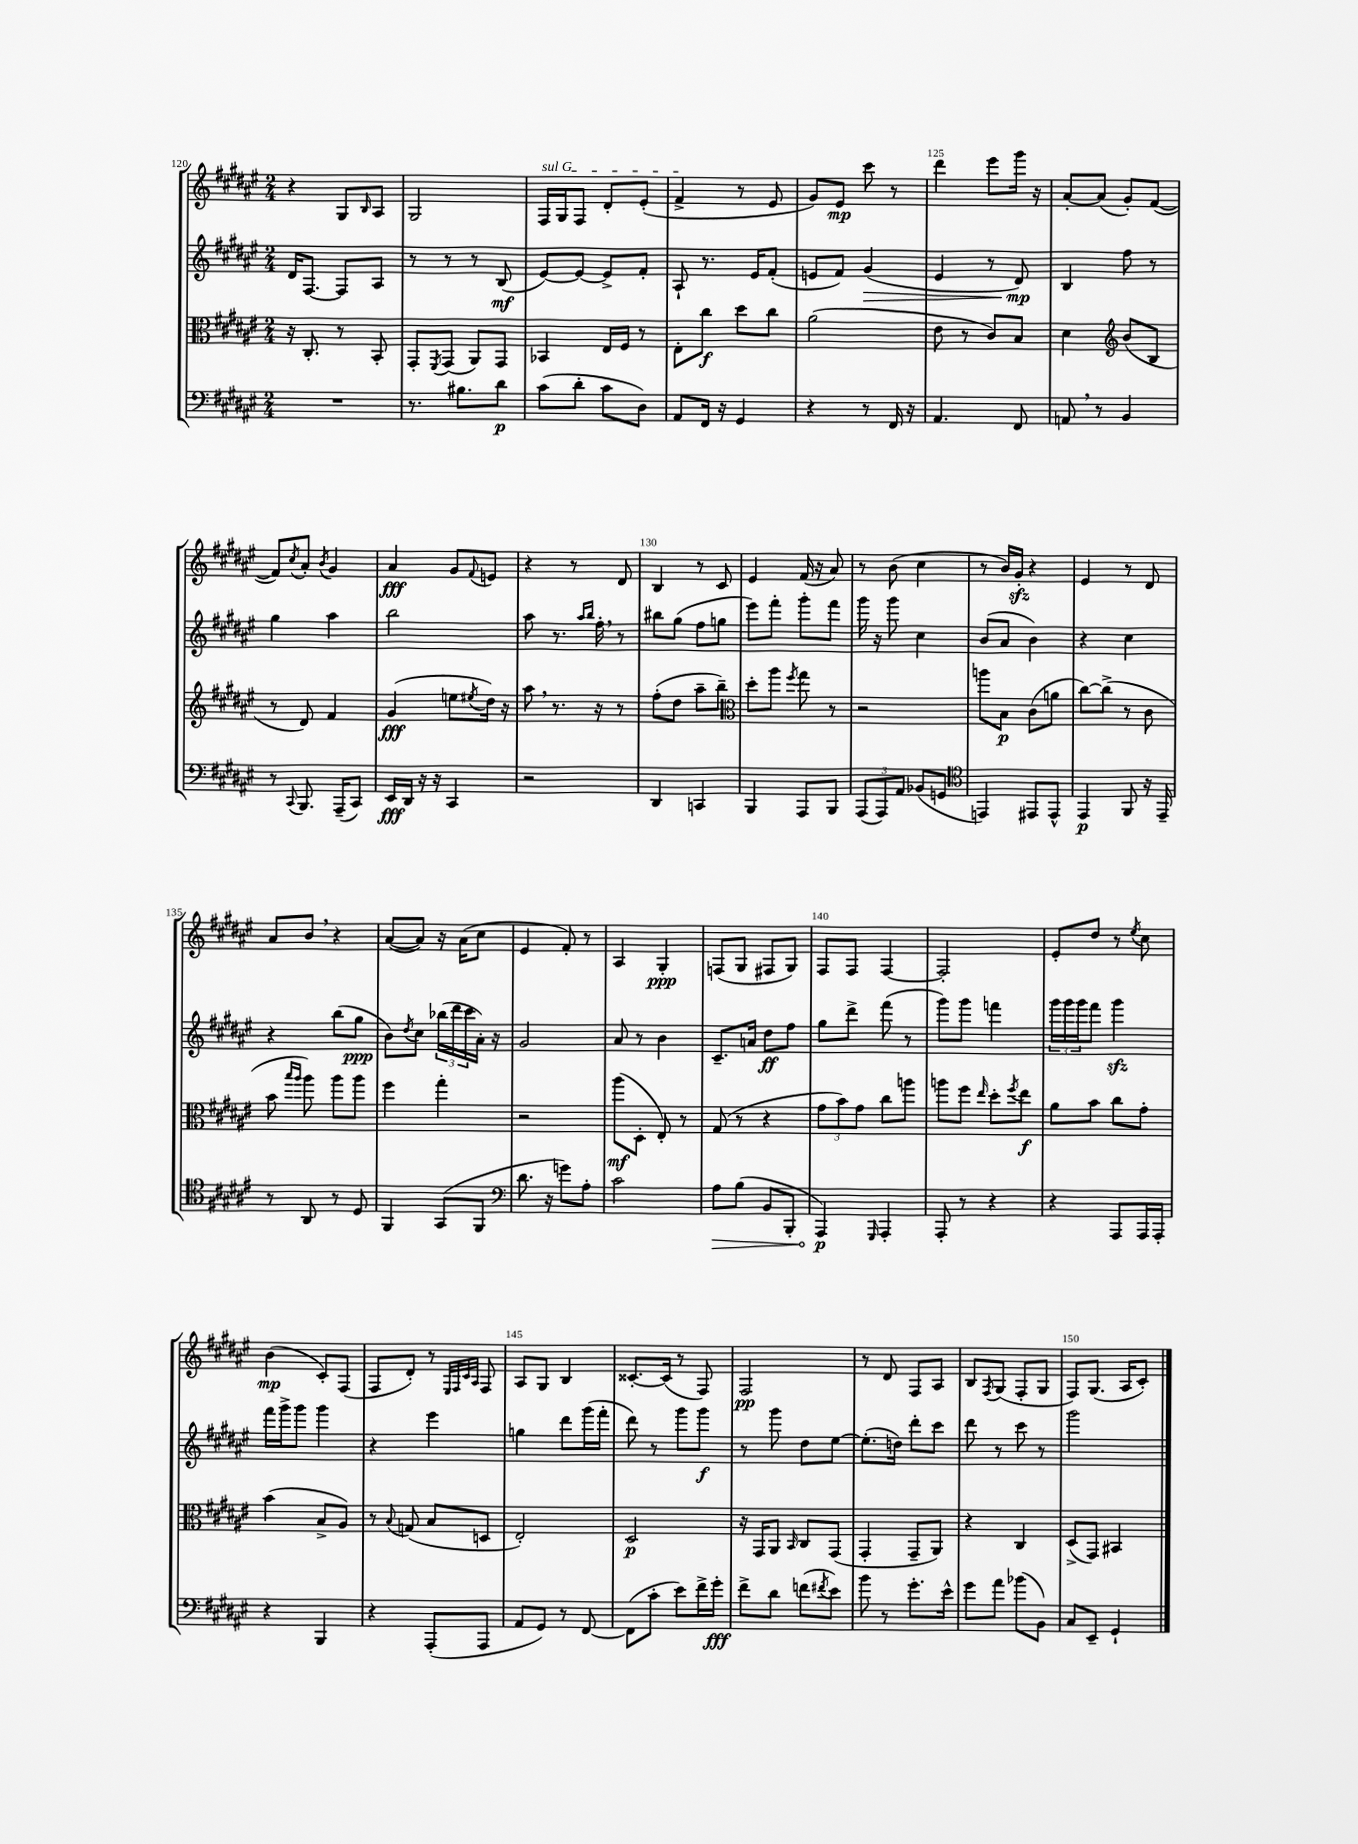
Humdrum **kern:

**kern	**kern	**kern	**kern
*staff4	*staff3	*staff2	*staff1
*clefF4	*clefC3	*clefG2	*clefG2
*k[f#c#g#d#a#e#]	*k[f#c#g#d#a#e#]	*k[f#c#g#d#a#e#]	*k[f#c#g#d#a#e#]
*M2/4	*M2/4	*M2/4	*M2/4
2r	16r	16d#	4r
.	8.C#'	[8.F#	.
.	8r	8F#]	8G#
.	.	.	16qqB
.	8BB'	8A#	8A#
=	=	=	=
8.r	8GG#'	8r	2G#
.	8qFF#	.	.
.	(8GG#	8r	.
8.B#	.	.	.
.	8AA#)	8r	.
8d#	8GG#	(8B	.
=	=	=	=
(8c#	4BB-	[8e#)	16F#
.	.	.	16G#
8d#'	.	8e#_	8F#
8c#	16E#	8e#^]	8d#'
.	16F#	.	.
8D#)	8r	8f#'	(8e#'
=	=	=	=
8AA#	8E#'	8A#`	4f#^
16FF#	8cc#	8.r	.
16r	.	.	.
4GG#	8dd#	.	8r
.	.	16e#	.
.	8cc#	(8f#'	8e#
=	=	=	=
4r	(2a#	8e	8g#)
.	.	8f#)	8e#
8r	.	(4g#	8ccc#
16FF#	.	.	8r
16r	.	.	.
=	=	=	=
4.AA#	8e#	4e#	4ddd#
.	8r	.	.
.	8c#)	8r	8eee#
8FF#	8B	8d#)	16ggg#
.	.	.	16r
=	=	=	=
8AA	4d#	4B	[8a#'
8r	.	.	(8a#]
*	*clefG2	*	*
4BB	(8b	8ff#	8g#')
.	8B	8r	([8f#
=	=	=	=
8r	8r	4gg#	8f#])
8qqCC#	.	.	8qcc#
8.BBB	8d#)	.	8a#'
.	.	.	8qb
.	4f#	4aa#	4g#
(16AAA#~	.	.	.
8CC#)	.	.	.
=	=	=	=
16EE#	(4g#	2bb	4a#
16DD#	.	.	.
16r	.	.	.
16r	.	.	.
4CC#	8ee	.	8g#
.	8qee#	.	8qqf#
.	16dd#)	.	8e
.	16r	.	.
=	=	=	=
2r	8aa#	8aa#	4r
.	8.r	8.r	.
.	.	.	8r
.	.	16qqaa#	.
.	.	16qqbb	.
.	16r	16ff#'	.
.	8r	8r	8d#
=	=	=	=
4DD#	(8ff#'	8bb#	4B
.	8dd#	(8gg#	.
4CC	8aa#~	8ff#	8r
.	8bb~)	8gg	8c#
=	=	=	=
*	*clefC3	*	*
4BBB	8dd#'	8eee#)	4e#
.	8aa#	8fff#'	.
.	8qff#	.	.
8AAA#	8gg#	8ggg#'	(16f#
.	.	.	16r
8BBB	8r	8fff#	8a#)
=	=	=	=
(12AAA#	2r	16ggg#	8r
.	.	16r	.
12AAA#)	.	.	.
.	.	8ggg#	(8b
12AA#	.	.	.
(8BB-	.	4cc#	4cc#
8GG	.	.	.
=	=	=	=
*clefC4	*	*	*
4EE)	8aa	(8b	8r
.	8B	8a#	16b)
.	.	.	16g#'
8EE#	(8c#	4b)	4r
8EE#^^	8a	.	.
=	=	=	=
4EE#	[8cc#)	4r	4e#
.	(8cc#^]	.	.
8FF#	8r	4cc#	8r
16r	8c#	.	8d#
16EE#~	.	.	.
=	=	=	=
8r	8b	4r	8a#
.	16qqbb	.	.
.	16qqaa#	.	.
8AA#	8aa#)	.	8b
8r	8aa#	(8bb	4r
8D#	8aa#	8gg#	.
=	=	=	=
4FF#	4ff#	8b)	([8a#
.	.	8qdd#	.
.	.	8cc#	8a#])
(8GG#	4gg#'	(24bb-	16r
.	.	24ddd#	.
.	.	.	(16a#
.	.	24ccc#	.
8FF#	.	16a#')	8cc#
.	.	16r	.
=	=	=	=
*clefF4	*	*	*
8.d#	2r	2g#	4e#
16r	.	.	.
8g)	.	.	8f#')
8A#'	.	.	8r
=	=	=	=
2c#	(8aa#	8a#	4A#
.	8D#'	8r	.
.	8E#')	4b	4G#'
.	8r	.	.
=	=	=	=
8A#	(8G#	8.c#~	(8F
(8B	8r	.	8G#
.	.	16a	.
8BB	4r	8dd#	8F#
8BBB'	.	8ff#	8G#)
=	=	=	=
4AAA#)	12g#	8gg#	8F#
.	12b)	.	.
.	.	8ddd#^	8F#
.	12g#	.	.
16qqGGG#	.	.	.
4AAA#'	8cc#	(8fff#	[4F#
.	8aa	8r	.
=	=	=	=
8AAA#'	8aa	8ggg#)	2F#']
8r	8ff#	8ggg#	.
.	16qqee#	.	.
4r	8dd#'	4fff	.
.	8qff#	.	.
.	8ee#	.	.
=	=	=	=
4r	8a#	24ggg#	8e#'
.	.	24ggg#	.
.	.	24ggg#	.
.	8b	8fff#	8dd#
8AAA#	8cc#	4ggg#	8r
.	.	.	8qee#
16AAA#	8g#'	.	8cc#
16AAA#'	.	.	.
=	=	=	=
4r	(4b	16fff#	(4b
.	.	16ggg#^	.
.	.	8ggg#	.
4BBB	8B^	4ggg#	8c#')
.	8A#)	.	(8F#
=	=	=	=
4r	8r	4r	8F#
.	8qqB	.	.
.	(8G	.	8d#')
(8AAA#'	8B	4eee#	8r
.	.	.	32qqE#
.	.	.	32qqF#
.	.	.	32qqc#
.	.	.	32qqA#
8AAA#	8D	.	8F#
=	=	=	=
8AA#	2E#')	4gg	8A#
8GG#)	.	.	8G#
8r	.	8ddd#	4B
[8FF#	.	(16ggg#	.
.	.	16fff#'	.
=	=	=	=
(8FF#]	2D#	8ddd#)	[8.c##'
8c#'	.	8r	.
.	.	.	(16c##]
8e#)	.	8ggg#	8r
16f#^	.	8ggg#	8F#)
16g#'	.	.	.
=	=	=	=
8f#^	16r	8r	2F#
.	16GG#	.	.
8d#	8AA#	8ggg#	.
.	16qqBB	.	.
(8f	8C#	8dd#	.
8qf#	.	.	.
8e#)	(8GG#	[8ee#	.
=	=	=	=
8b	4GG#'	(8.ee#']	8r
8r	.	.	8d#
.	.	16dd)	.
8.g#'	8GG#~	8ddd#'	8F#
.	8AA#)	8ccc#	8A#
16e#^^	.	.	.
=	=	=	=
8g#	4r	8ddd#	8B
.	.	.	8qF#
8a#	.	8r	(8G#
(8b-	4C#	8ccc#	8F#'
8BB)	.	8r	8G#
=	=	=	=
8C#	(8D#^	2ggg#	8F#)
8EE#~	8GG#)	.	(8.G#
4GG#`	4BB#	.	.
.	.	.	16A#
.	.	.	8c#')
==	==	==	==
*-	*-	*-	*-
